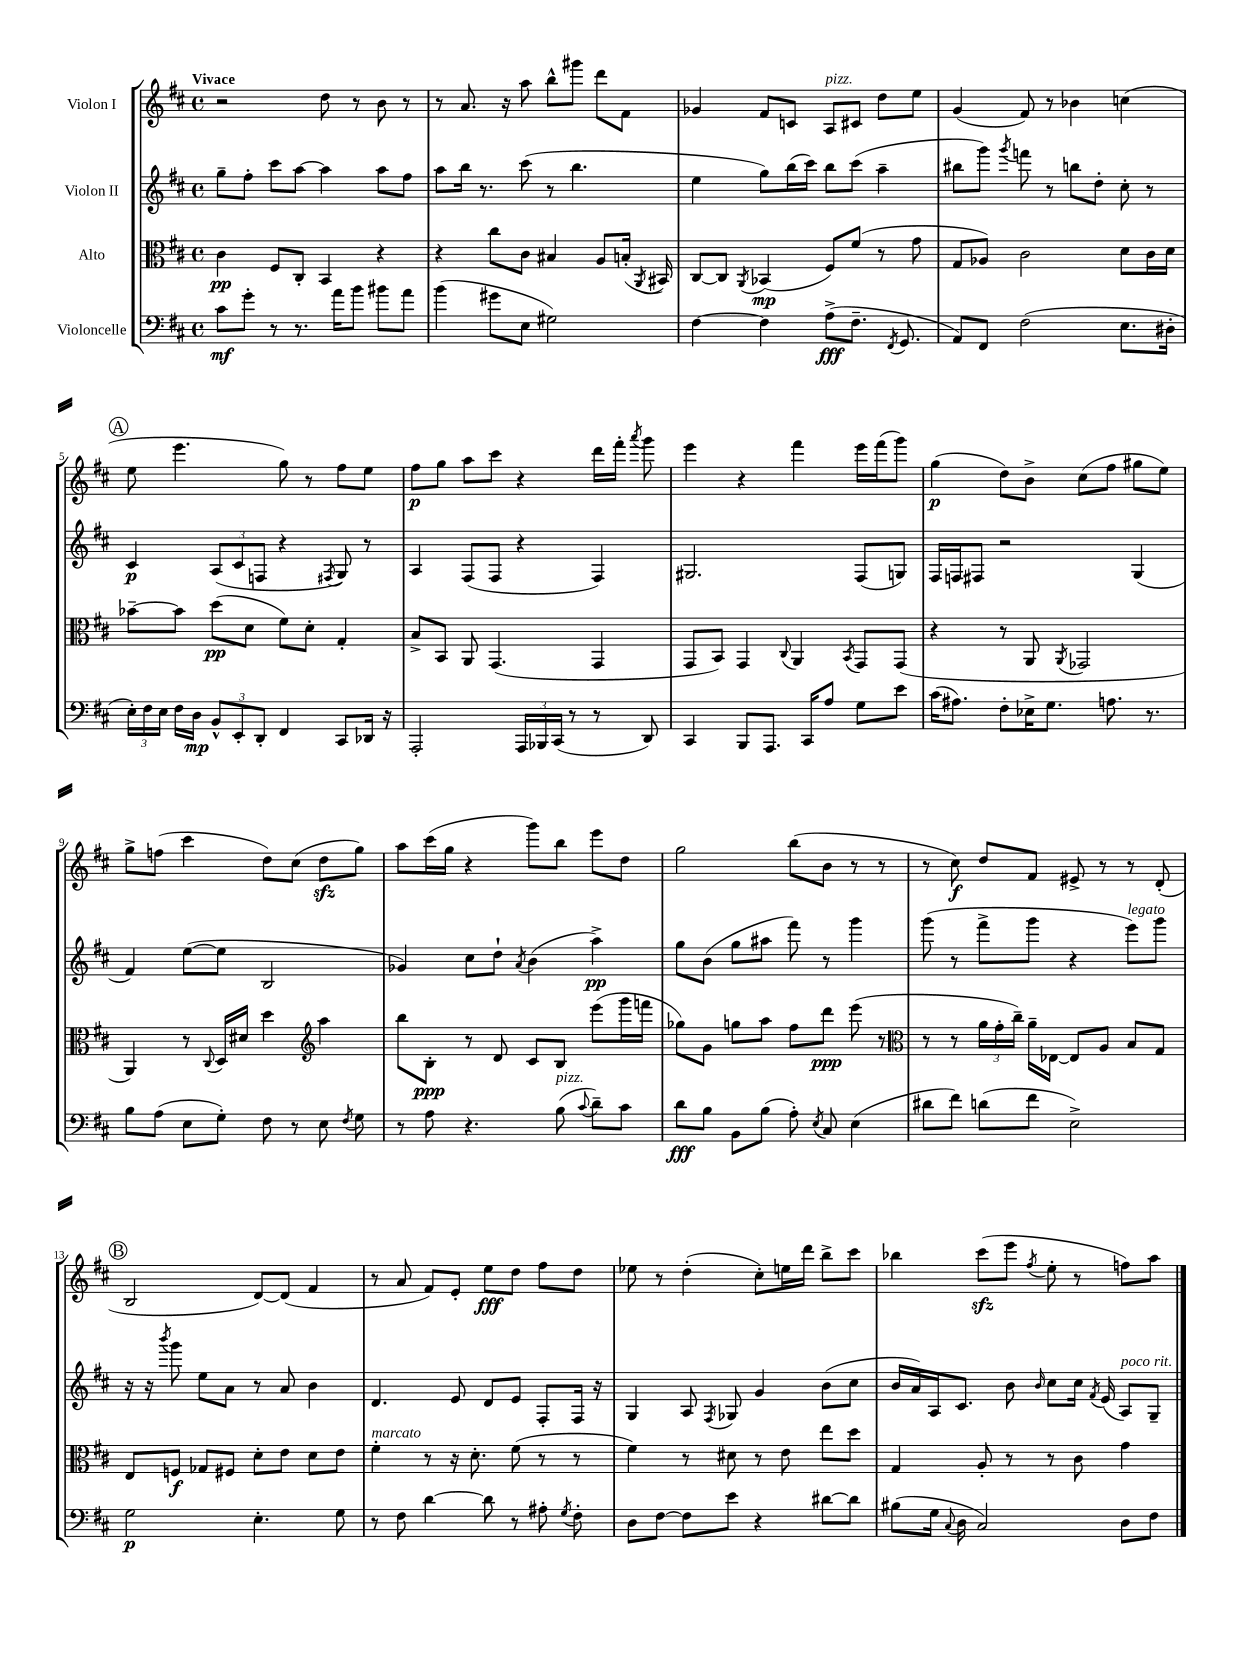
<<
\new StaffGroup <<
\new Staff = "s0" \with { instrumentName = "Violon I" } {
    \clef treble \key d \major \defaultTimeSignature \time 4/4 \tempo "Vivace"
    \autoBeamOff r2 d''8 r8 b'8 r8 |
    r8 a'8. r16 a''8 b''8[-^ gis'''8] d'''8[ fis'8] |
    ges'4 fis'8[ c'8] a8[^\markup { \italic "pizz." } cis'8] d''8[ e''8] |
    g'4( fis'8) r8 bes'4 c''4( |
    \mark \markup { \circle "A" } e''8 e'''4. g''8) r8 fis''8[ e''8] |
    fis''8[\p g''8] a''8[ cis'''8] r4 d'''16[ fis'''16]-. \acciaccatura { a'''8 } g'''8 |
    e'''4 r4 fis'''4 e'''16[ fis'''16( g'''8]) |
    g''4\p( d''8[) b'8]-> cis''8[( fis''8] gis''8[ e''8]) |
    g''8[-> f''8]( cis'''4 d''8[) cis''8]( d''8[\sfz g''8]) |
    a''8[ cis'''16( g''16] r4 g'''8[) b''8] e'''8[ d''8] |
    g''2 b''8[( b'8] r8 r8 |
    r8 cis''8\f) d''8[ fis'8] eis'8-> r8 r8 d'8-.( |
    \mark \markup { \circle "B" } b2 d'8[~) d'8]( fis'4 |
    r8 a'8 fis'8[) e'8]-. e''8[\fff d''8] fis''8[ d''8] |
    ees''8 r8 d''4-.( cis''8[-.) e''16 d'''16] b''8[-> cis'''8] |
    bes''4 cis'''8[\sfz( e'''8] \acciaccatura { fis''8 } e''8-. r8 f''8[) a''8] \bar "|." |
}
\new Staff = "s1" \with { instrumentName = "Violon II" } {
    \clef treble \key d \major \defaultTimeSignature \time 4/4
    \autoBeamOff g''8[-- fis''8]-. cis'''8[ a''8]~ a''4 a''8[ fis''8] |
    a''8[ b''16] r8. cis'''8( r8 b''4. |
    e''4 g''8[) b''16( cis'''16]) b''8[ cis'''8]( a''4-- |
    bis''8[ g'''8]) \acciaccatura { g'''8 } f'''8 r8 b''8[ d''8]-. cis''8-. r8 |
    \mark \markup { \circle "A" } cis'4\p \tuplet 3/2 { a8[( cis'8 f8] } r4 \acciaccatura { fis8 } g8) r8 |
    a4 fis8[( fis8] r4 fis4) |
    gis2. fis8[( g8]) |
    fis16[ f16 fis8] r2 g4( |
    fis'4) e''8[~( e''8] b2 |
    ges'4) cis''8[ d''8]-! \acciaccatura { a'8 } b'4( a''4->\pp) |
    g''8[ b'8]( g''8[ ais''8] fis'''8) r8 g'''4 |
    g'''8( r8 fis'''8[-> g'''8] r4 e'''8[^\markup { \italic "legato" }) g'''8] |
    \mark \markup { \circle "B" } r16 r16 \acciaccatura { b'''8 } g'''8 e''8[ a'8] r8 a'8 b'4 |
    d'4. e'8 d'8[ e'8] fis8[-. fis16] r16 |
    g4 a8 \acciaccatura { fis8 } ges8 g'4 b'8[( cis''8] |
    b'16[ a'16) a16 cis'8.] b'8 \grace { b'16 } cis''8[ cis''16] \acciaccatura { fis'8 } e'16( a8[^\markup { \italic "poco rit." }) g8]-- \bar "|." |
}
\new Staff = "s2" \with { instrumentName = "Alto" } {
    \clef alto \key d \major \defaultTimeSignature \time 4/4
    \autoBeamOff cis'4\pp fis8[ cis8]-. b,4 r4 |
    r4 cis''8[ cis'8] bis4 a8[ b16]-.( \acciaccatura { a,8 } bis,16) |
    cis8[~ cis8] \acciaccatura { a,8 } bes,4\mp( fis8[) fis'8]( r8 g'8 |
    g8[ aes8]) cis'2 d'8[ cis'16 d'16] |
    \mark \markup { \circle "A" } bes'8[~-- bes'8] d''8[\pp( d'8] fis'8[) d'8]-. g4-. |
    b8[-> b,8] a,8 g,4.( g,4 |
    g,8[ b,8]) g,4 \appoggiatura { cis8 } a,4 \acciaccatura { b,8 } g,8[ g,8]( |
    r4 r8 a,8 \acciaccatura { a,8 } ges,2 |
    a,4) r8 \appoggiatura { cis8 } d16[ dis'16] d''4 \clef treble a''4 |
    b''8[ b8]-.\ppp r8 d'8 cis'8[ b8] e'''8[( g'''16 f'''16] |
    ges''8[) g'8] g''8[ a''8] fis''8[ d'''8]\ppp e'''8( r8 |
    \clef alto r8 r8 \tuplet 3/2 { a'16[ g'16-. cis''16]--) } a'16[-- ees16]~ ees8[ a8] b8[ g8] |
    \mark \markup { \circle "B" } e8[ f8]\f ges8[ fis8] d'8[-. e'8] d'8[ e'8] |
    fis'4-.^\markup { \italic "marcato" } r8 r16 d'8.-. fis'8( r8 r8 |
    fis'4) r8 dis'8 r8 e'8 e''8[ d''8] |
    g4 a8-. r8 r8 cis'8 g'4 \bar "|." |
}
\new Staff = "s3" \with { instrumentName = "Violoncelle" } {
    \clef bass \key d \major \defaultTimeSignature \time 4/4
    \autoBeamOff cis'8[\mf g'8]-. r8 r8. a'16[ b'8] bis'8[ a'8] |
    b'4( gis'8[ e8] gis2) |
    fis4~ fis4 a8[->\fff( fis8.]-- \acciaccatura { fis,8 } g,8. |
    a,8[) fis,8] fis2( e8.[ dis16]-. |
    \mark \markup { \circle "A" } \tuplet 3/2 { e16[-.) fis16 e16] } fis16[ d16]\mp \tuplet 3/2 { b,8[-^ e,8-. d,8]-. } fis,4 cis,8[ des,16] r16 |
    a,,2-. \tuplet 3/2 { a,,16[ bes,,16 cis,16]( } r8 r8 d,8) |
    cis,4 b,,8[ a,,8.] cis,16[ a8] g8[ e'8] |
    cis'16[( ais8.]) fis8[-. ees16-> g8.] a8. r8. |
    b8[ a8]( e8[ g8]-.) fis8 r8 e8 \acciaccatura { fis8 } g8 |
    r8 a8 r4. b8^\markup { \italic "pizz." }( \appoggiatura { cis'8 } d'8[--) cis'8] |
    d'8[\fff b8] b,8[ b8]( a8-.) \acciaccatura { e8 } cis8 e4( |
    dis'8[ fis'8]) d'8[( fis'8] e2->) |
    \mark \markup { \circle "B" } g2\p e4.-. g8 |
    r8 fis8 d'4~ d'8 r8 ais8-. \acciaccatura { g8 } fis8-. |
    d8[ fis8]~ fis8[ e'8] r4 dis'8[~ dis'8] |
    bis8[( g16] \appoggiatura { cis8 } d16 cis2) d8[ fis8] \bar "|." |
}
>>
>>
